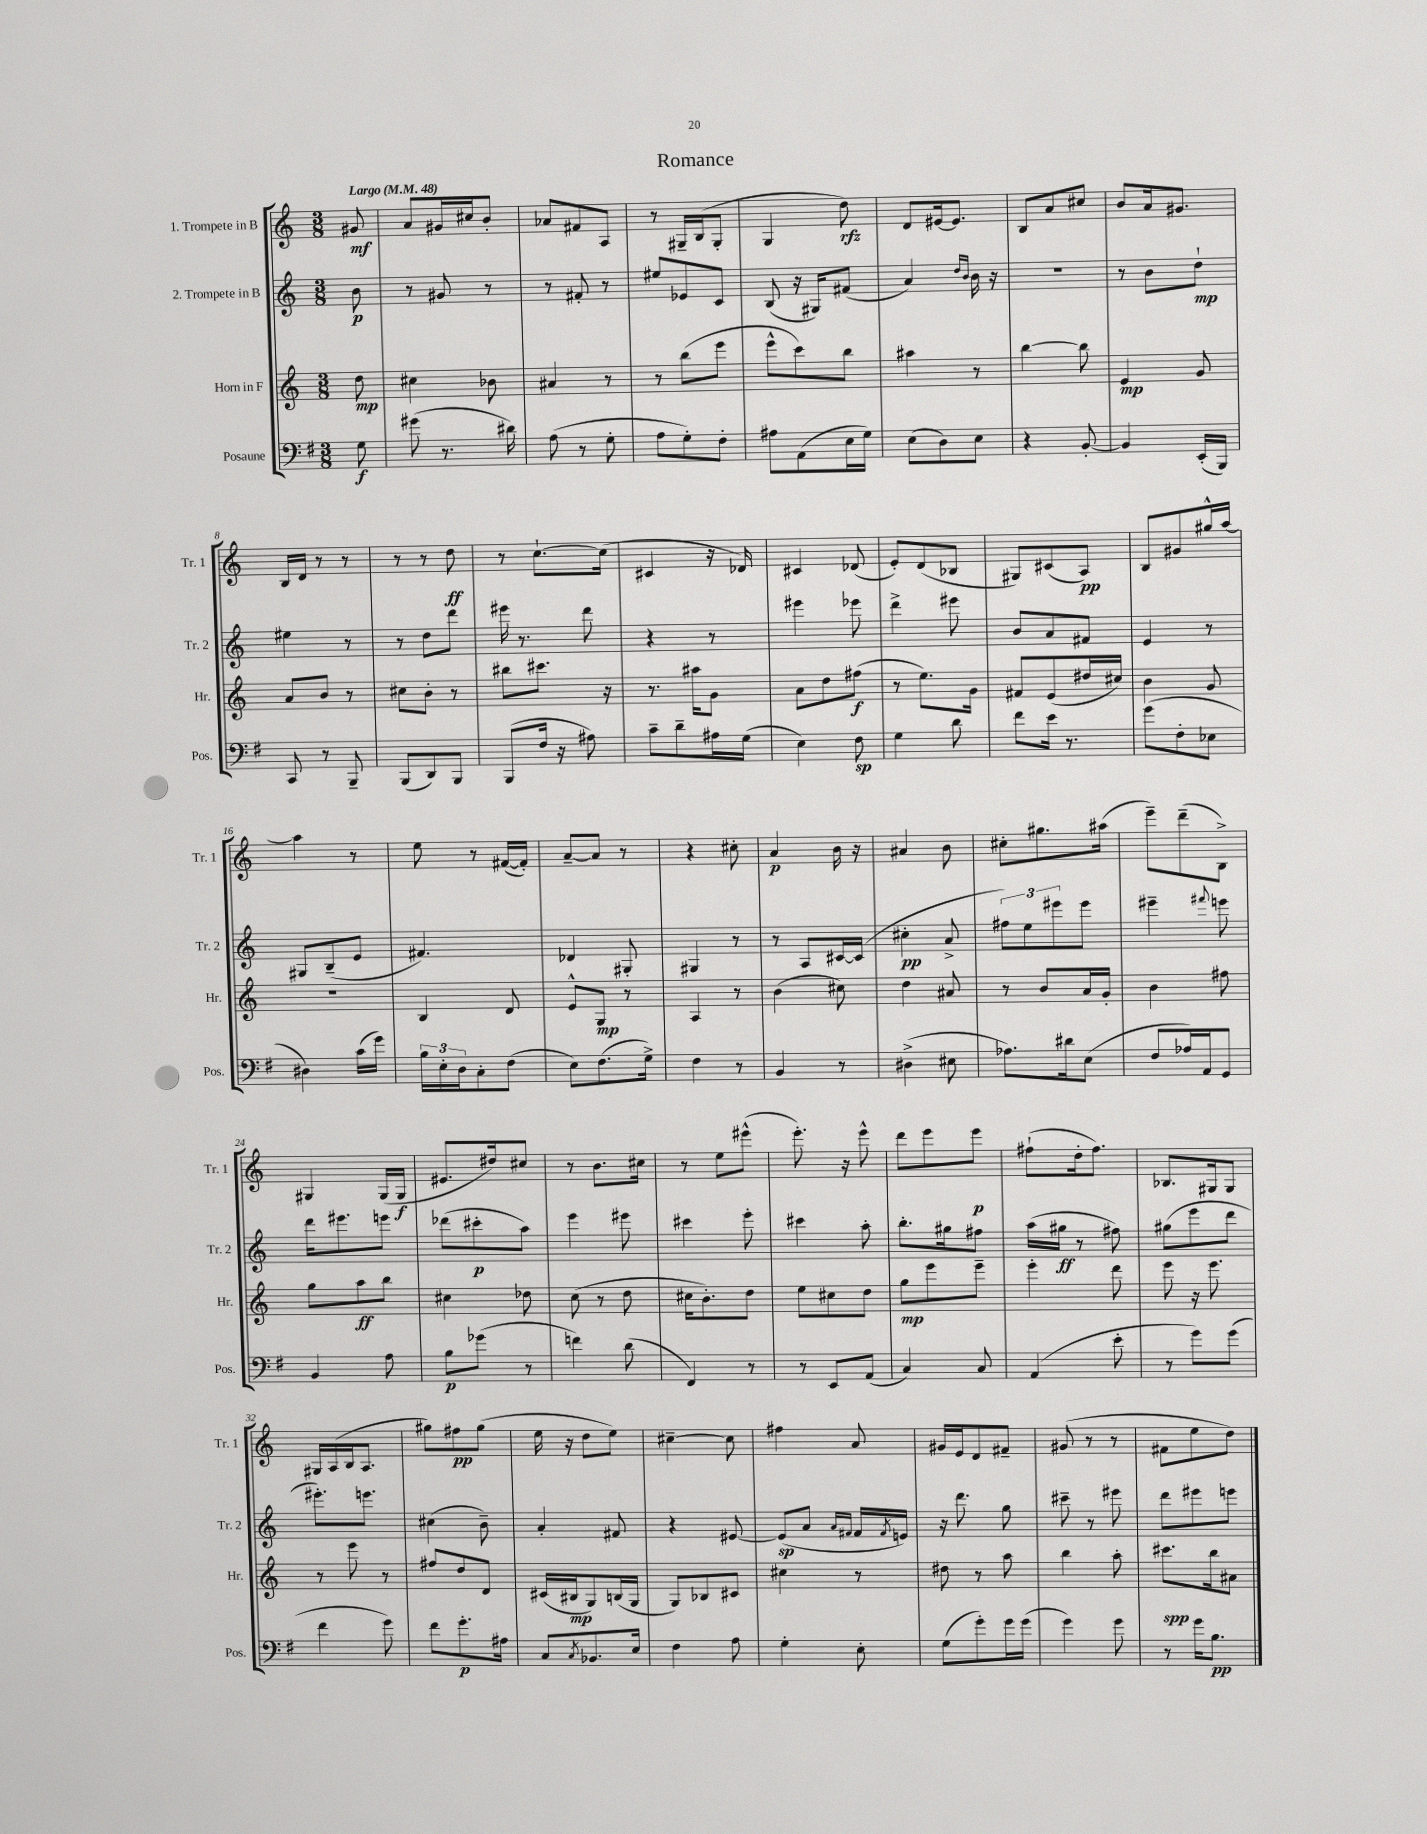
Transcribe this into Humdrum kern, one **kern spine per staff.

**kern	**kern	**kern	**kern
*staff4	*staff3	*staff2	*staff1
*clefF4	*clefG2	*clefG2	*clefG2
*k[f#]	*k[]	*k[]	*k[]
*M3/8	*M3/8	*M3/8	*M3/8
*MM48	*MM48	*MM48	*MM48
8G\	8dd\	8b\	8g#/
=	=	=	=
(8g#\	4cc#\	8r	8a/L
8.r	.	8g#/	16g#/L
.	.	.	16cc#/J
.	8b-\	8r	8b'/J
16d#\)	.	.	.
=	=	=	=
(8A\	4a#/	8r	8a-/L
8r	.	8f#'/	8f#/
8G'\	8r	8r	8A/J
=	=	=	=
8A\L	8r	8ee#/L	8r
8G'\)	(8bb\L	8e-/	16G#~/LL
.	.	.	(16B/J
8F#'\J	8eee\J	8c/J	8G#'/J
=	=	=	=
8A#\L	8eee^^\L	(8B/	4G/
(8AA\	8ccc\)	16r	.
.	.	16G#/LK)	.
16E\L	8bb\J	(8f#/J	8dd\)
16G\JJ)	.	.	.
=	=	=	=
(8E\L	4aa#\	4a/)	8d/L
8D\)	.	.	[16e#/k
.	.	.	8.e#/]J
.	.	16qqdd/LL	.
.	.	16qqb/JJ	.
8E\J	8r	16b\	.
.	.	16r	.
=	=	=	=
4r	[4bb\	4.r	8B/L
.	.	.	8a/
[8BB'/	8bb\]	.	8cc#/J
=	=	=	=
4BB/]	4e/	8r	8b/L
.	.	8b\L	16a/k
.	.	.	8.g#/J
(16EE'/LL	8g/	8dd`\J	.
16BBB/JJ)	.	.	.
=	=	=	=
8CC/	8a/L	4ee#\	16B/LL
.	.	.	16d/JJ
8r	8b/J	.	8r
8BBB~/	8r	8r	8r
=	=	=	=
(8BBB/L	8cc#\L	8r	8r
8DD/)	8b'\J	8dd\L	8r
8BBB/J	8r	8ddd\J	8dd\
=	=	=	=
(8BBB/L	8bb#\L	16eee#\	8r
.	.	8.r	.
16F#/Jk	8.ccc#\J	.	[8.cc`\L
16r	.	.	.
8A#\)	.	8ddd\	.
.	16r	.	(16cc\]Jk
=	=	=	=
8c~\L	8.r	4r	4c#/
8d~\	.	.	.
.	16aa#\LK	.	.
16A#\L	8g\J	8r	16r
(16G\JJ	.	.	16d-/)
=	=	=	=
4E\)	8a\L	4eee#\	4c#/
.	8dd\	.	.
8F#\	(8ff#\J	8eee-\	(8d-/
=	=	=	=
4G\	8r	4ddd^\	8e'/L)
.	8.ee\L)	.	(8d/
8d\	.	8eee#\	8B-/J
.	16g\Jk	.	.
=	=	=	=
8f#\L	8f#/L	8b/L	8G#/L)
16e\Jk	(8e/	8a/	(8c#/
8.r	.	.	.
.	16dd#/L	8f#/J	8A/J)
.	16cc#/JJ)	.	.
=	=	=	=
(8g\L	4b\	4e/	8B/L
8F#'\	.	.	8g#/
8E-\J	8g/	8r	16gg#^^/L
.	.	.	[16aa/JJ
=	=	=	=
4D#\)	4.r	8G#/L	4aa\]
.	.	(8B~/	.
(16c\LL	.	8e/J	8r
16g\JJ)	.	.	.
=	=	=	=
24B\LL	4B/	4.f#/)	8ee\
24E'\	.	.	.
24D\J	.	.	.
8C'\	.	.	8r
(8F#\J	8d/	.	([16f#/LL
.	.	.	16f#'/]JJ)
=	=	=	=
8E\L)	8e^^/L	4d-/	[8a~/L
(8.F#\	8G/J	.	8a/]J
.	8r	8G#'/	8r
16G^\Jk)	.	.	.
=	=	=	=
4F#\	4A/	4G#/	4r
8r	8r	8r	8cc#'\
=	=	=	=
4BB/	(4b\	8r	4a/
.	.	8A/L	.
8r	8cc#\)	[16c#/L	16b\
.	.	(16c#/]JJ	16r
=	=	=	=
(4D#^\	4dd\	4cc#'\	4a#/
8E#\	8a#/	8a^/	8b\
=	=	=	=
8.A-\L)	8r	12ff#\L)	8cc#'\L
.	.	12ee\	.
.	8b/L	.	8.gg#\
.	.	12eee#\	.
16d#\k	.	.	.
(8E\J	16a/L	8eee#\J	.
.	16g'/JJ	.	(16aa#\Jk
=	=	=	=
8F#/L	4b\	4eee#~\	8eee~\L)
16A-/L)	.	.	(8ddd~\
16AA/J	.	.	.
.	.	8qqfff#/	.
8GG/J	8ff#\	8eee\	8B^\J)
=	=	=	=
4BB/	8gg\L	16ddd\LK	4G#/
.	.	8.eee#\	.
.	8aa\	.	.
8A\	8bb\J	8eee\J	(16G#/LL
.	.	.	16G#/JJ
=	=	=	=
8B\L	4cc#\	(8ddd-\L	8.e#/L
(8g-\J	.	8ccc#'\	.
.	.	.	16dd#/k)
8r	8dd-\	8aa\J)	8cc#/J
=	=	=	=
4f\)	(8cc\	4eee\	8r
.	8r	.	8.b\L
(8d\	8dd\	8eee#\	.
.	.	.	16cc#\Jk
=	=	=	=
4FF#/)	16cc#\LK	4ccc#\	8r
.	8.b'\)	.	.
.	.	.	8ee\L
8r	8dd\J	8eee'\	(8eee#^^\J
=	=	=	=
8r	8ee\L	4ccc#\	8.eee'\)
8EE/L	8cc#\	.	.
.	.	.	16r
(8AA/J	8dd\J	8aa'\	8eee^^\
=	=	=	=
4C/)	8gg\L	8.bb'\L	8ddd\L
.	8eee\	.	8eee\
.	.	16gg#\k	.
8C/	8eee~\J	8ff#\J	8eee\J
=	=	=	=
(4AA/	4eee'\	(16aa\LL	(8ff#`\L
.	.	16gg#\JJ	.
.	.	8r	16dd'\k
.	.	.	8.ff#\J)
8e'\	8ddd\	8ff#\)	.
=	=	=	=
8r	8eee\	(8gg#\L	8.B-/L
8g\L)	16r	8eee\	.
.	8.eee\	.	16G#/k
(8g\J	.	8ddd\J	8G#/J
=	=	=	=
4f#\	8r	8.eee#'\L)	16G#/LL
.	.	.	(16A/
.	8eee\	.	16B/J
.	.	8.eee\J	8.A/J
8g\)	8r	.	.
=	=	=	=
8f#\L	8ff#/L	(4cc#\	8gg#\L)
8.g'\	8dd/	.	8ff#\
.	8d/J	8b~\)	(8gg#\J
16A#\Jk	.	.	.
=	=	=	=
8C/L	(16c#/LL	4a'/	16ee\
.	16B#/J	.	16r
8qC/	.	.	.
8.BB-/	8G/)	.	8dd\L
.	(16B/L	8f#/	8ee\J)
16E/Jk	16G/JJ	.	.
=	=	=	=
4F#\	8G/L)	4r	[4cc#~\
.	8B-/	.	.
8A\	8c#/J	[8e#/	8cc#\]
=	=	=	=
4G'\	4cc#\	(8e#/]L	4ff#\
.	.	8a/J	.
.	.	16qqa/LL	.
.	.	16qqf#/JJ	.
8E'\	8r	16f#/LL	8a/
.	.	8qf#/	.
.	.	16e/JJ)	.
=	=	=	=
(8G\L	8dd#\	16r	16g#/LL
.	.	8.ddd\	16e/J
8g'\)	8r	.	8d/
16g\L	8aa\	8gg\	8f#~/J
(16g\JJ	.	.	.
=	=	=	=
4g\)	4bb\	8ccc#~\	(8g#/
.	.	8r	8r
8g\	8aa'\	8eee#\	8r
=	=	=	=
8r	8.ccc#\L	8ddd\L	8f#\L
16g\LK	.	8eee#\	8ee\
8.B\J	16bb\k	.	.
.	8a#\J	8eee\J	8dd\J)
==	==	==	==
*-	*-	*-	*-
